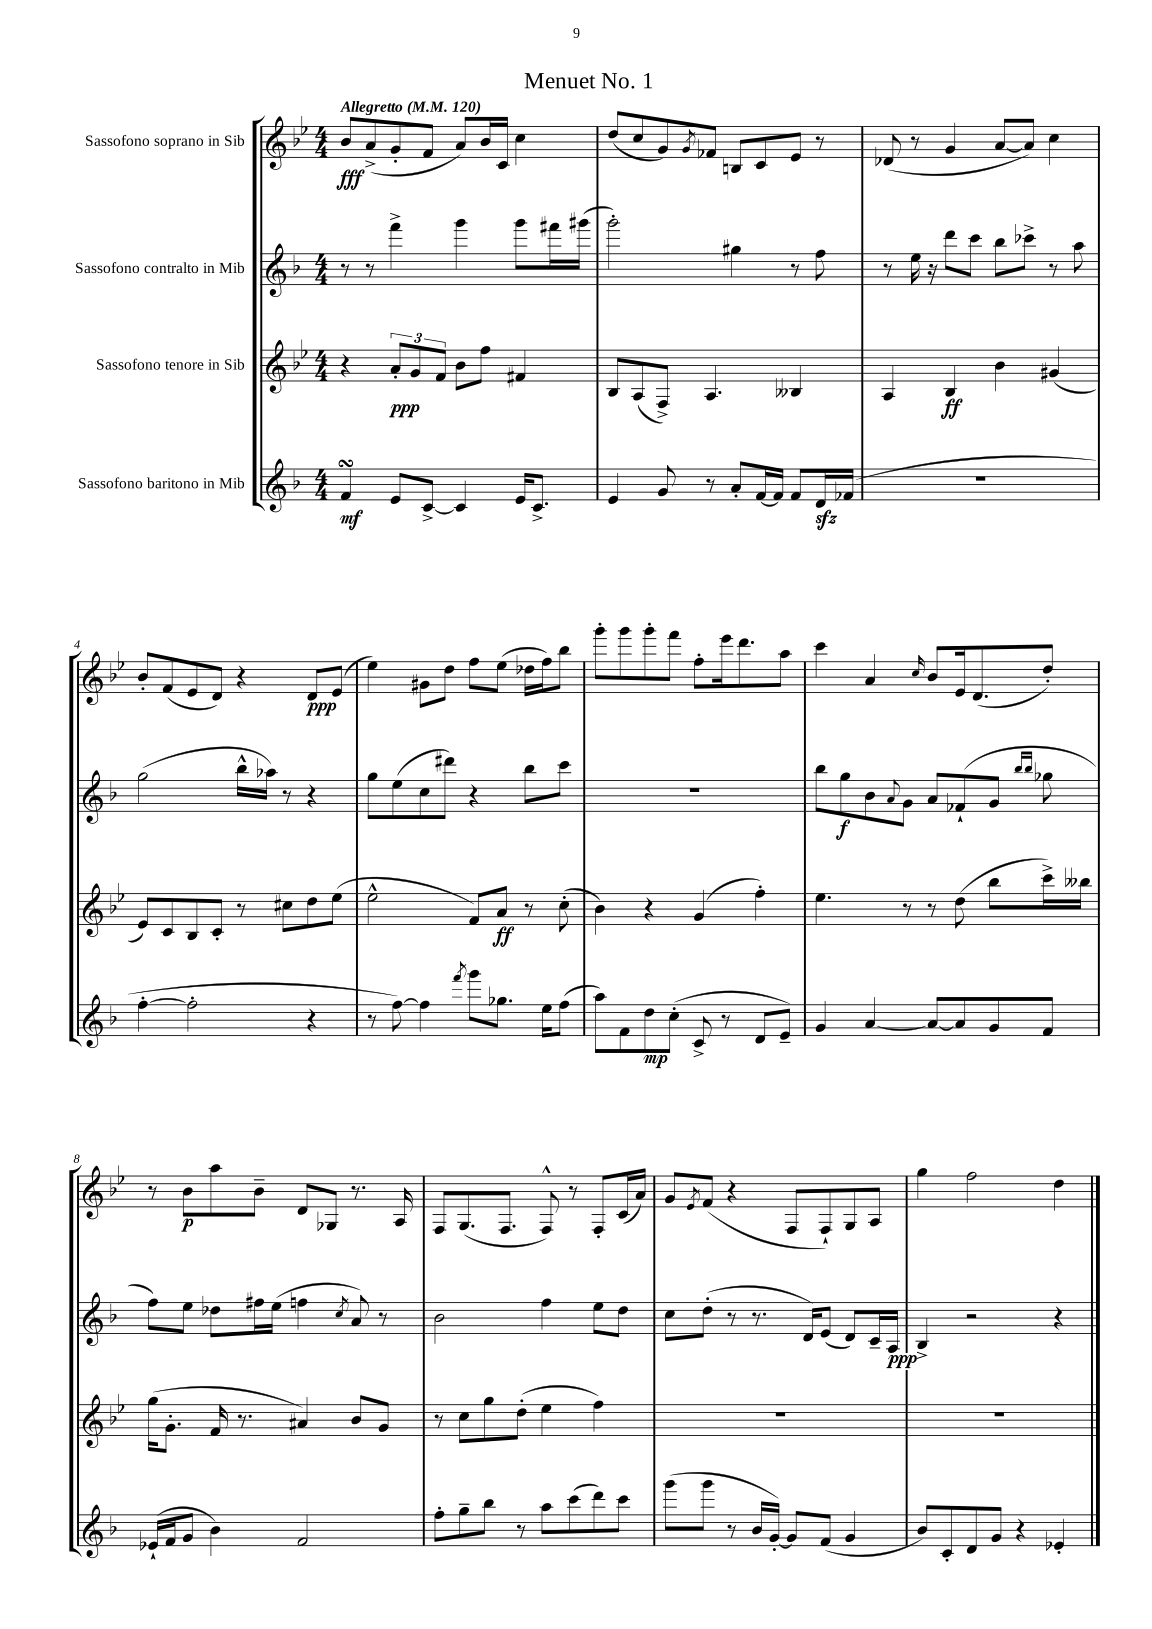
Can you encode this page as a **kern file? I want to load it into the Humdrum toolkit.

**kern	**kern	**kern	**kern
*staff4	*staff3	*staff2	*staff1
*clefG2	*clefG2	*clefG2	*clefG2
*k[b-]	*k[b-e-]	*k[b-]	*k[b-e-]
*M4/4	*M4/4	*M4/4	*M4/4
*MM120	*MM120	*MM120	*MM120
4f	4r	8r	8b-
.	.	8r	(8a^
8e	12a'	4fff^	8g'
.	12g	.	.
[8c^	.	.	8f
.	12f	.	.
4c]	8b-	4ggg	8a)
.	8ff	.	16b-
.	.	.	16c
16e	4f#	8ggg	4cc
8.c^	.	.	.
.	.	16fff#	.
.	.	(16ggg#	.
=	=	=	=
4e	8B-	2ggg')	(8dd
.	(8A	.	8cc
8g	8F^)	.	8g)
.	.	.	8qg
8r	4.A	.	8f-
8a'	.	4gg#	8B
[16f	.	.	8c
16f]	.	.	.
8f	4B--	8r	8e-
16d	.	8ff	8r
(16f-	.	.	.
=	=	=	=
1r	4A	8r	(8d-
.	.	16ee	8r
.	.	16r	.
.	4B-	8ddd	4g
.	.	8ccc	.
.	4b-	8bb-	[8a
.	.	8ccc-^	8a])
.	(4g#	8r	4cc
.	.	8aa	.
=	=	=	=
[4ff'	8e-)	(2gg	8b-'
.	8c	.	(8f
2ff']	8B-	.	8e-
.	8c'	.	8d)
.	8r	16bb-^^	4r
.	.	16aa-)	.
.	8cc#	8r	.
4r	8dd	4r	8d
.	(8ee-	.	(8e-
=	=	=	=
8r	2ee-^^	8gg	4ee-)
[8ff)	.	(8ee	.
4ff]	.	8cc	8g#
.	.	8ddd#)	8dd
8qfff	.	.	.
8ggg	8f)	4r	8ff
8.gg-	8a	.	(8ee-
.	8r	8bb-	16dd-
16ee	.	.	16ff)
(8ff	(8cc'	8ccc	8bb-
=	=	=	=
8aa)	4b-)	1r	8ggg'
8f	.	.	8ggg
8dd	4r	.	8ggg'
(8cc'	.	.	8fff
8c^	(4g	.	8ff'
8r	.	.	16eee-
.	.	.	8.ddd
8d	4ff')	.	.
8e~)	.	.	8aa
=	=	=	=
4g	4.ee-	8bb-	4ccc
.	.	8gg	.
[4a	.	8b-	4a
.	.	8qqa	.
.	8r	8g	.
.	.	.	16qqcc
8a_	8r	8a	8b-
8a]	(8dd	(8f-`	16e-
.	.	.	(8.d
8g	8bb-	8g	.
.	.	16qqbb-	.
.	.	16qqbb-	.
8f	16ccc^)	8gg-	8dd')
.	16bb--	.	.
=	=	=	=
(16e-`	(16gg	8ff)	8r
16f	8.g'	.	.
8g	.	8ee	8b-
4b-)	16f	8dd-	8aa
.	8.r	.	.
.	.	16ff#	8b-~
.	.	(16ee	.
2f	4a#)	4ff	8d
.	.	.	8G-
.	.	8qcc	.
.	8b-	8a)	8.r
.	8g	8r	.
.	.	.	16A
=	=	=	=
8ff'	8r	2b-	8F
8gg~	8cc	.	(8.G
8bb-	8gg	.	.
.	.	.	8.F
8r	(8dd'	.	.
8aa	4ee-	4ff	8F^^)
(8ccc	.	.	8r
8ddd)	4ff)	8ee	8F'
8ccc	.	8dd	(16c
.	.	.	16a)
=	=	=	=
(8ggg	1r	8cc	8g
.	.	.	8qe-
8ggg	.	(8dd'	(8f
8r	.	8r	4r
16b-	.	8.r	.
[16g')	.	.	.
8g]	.	.	8F
.	.	16d)	.
(8f	.	(8e	8F`)
4g	.	8d)	8G
.	.	16c~	8A
.	.	16A	.
=	=	=	=
8b-)	1r	4B-^	4gg
8c'	.	.	.
8d	.	2r	2ff
8g	.	.	.
4r	.	.	.
4e-'	.	4r	4dd
==	==	==	==
*-	*-	*-	*-
